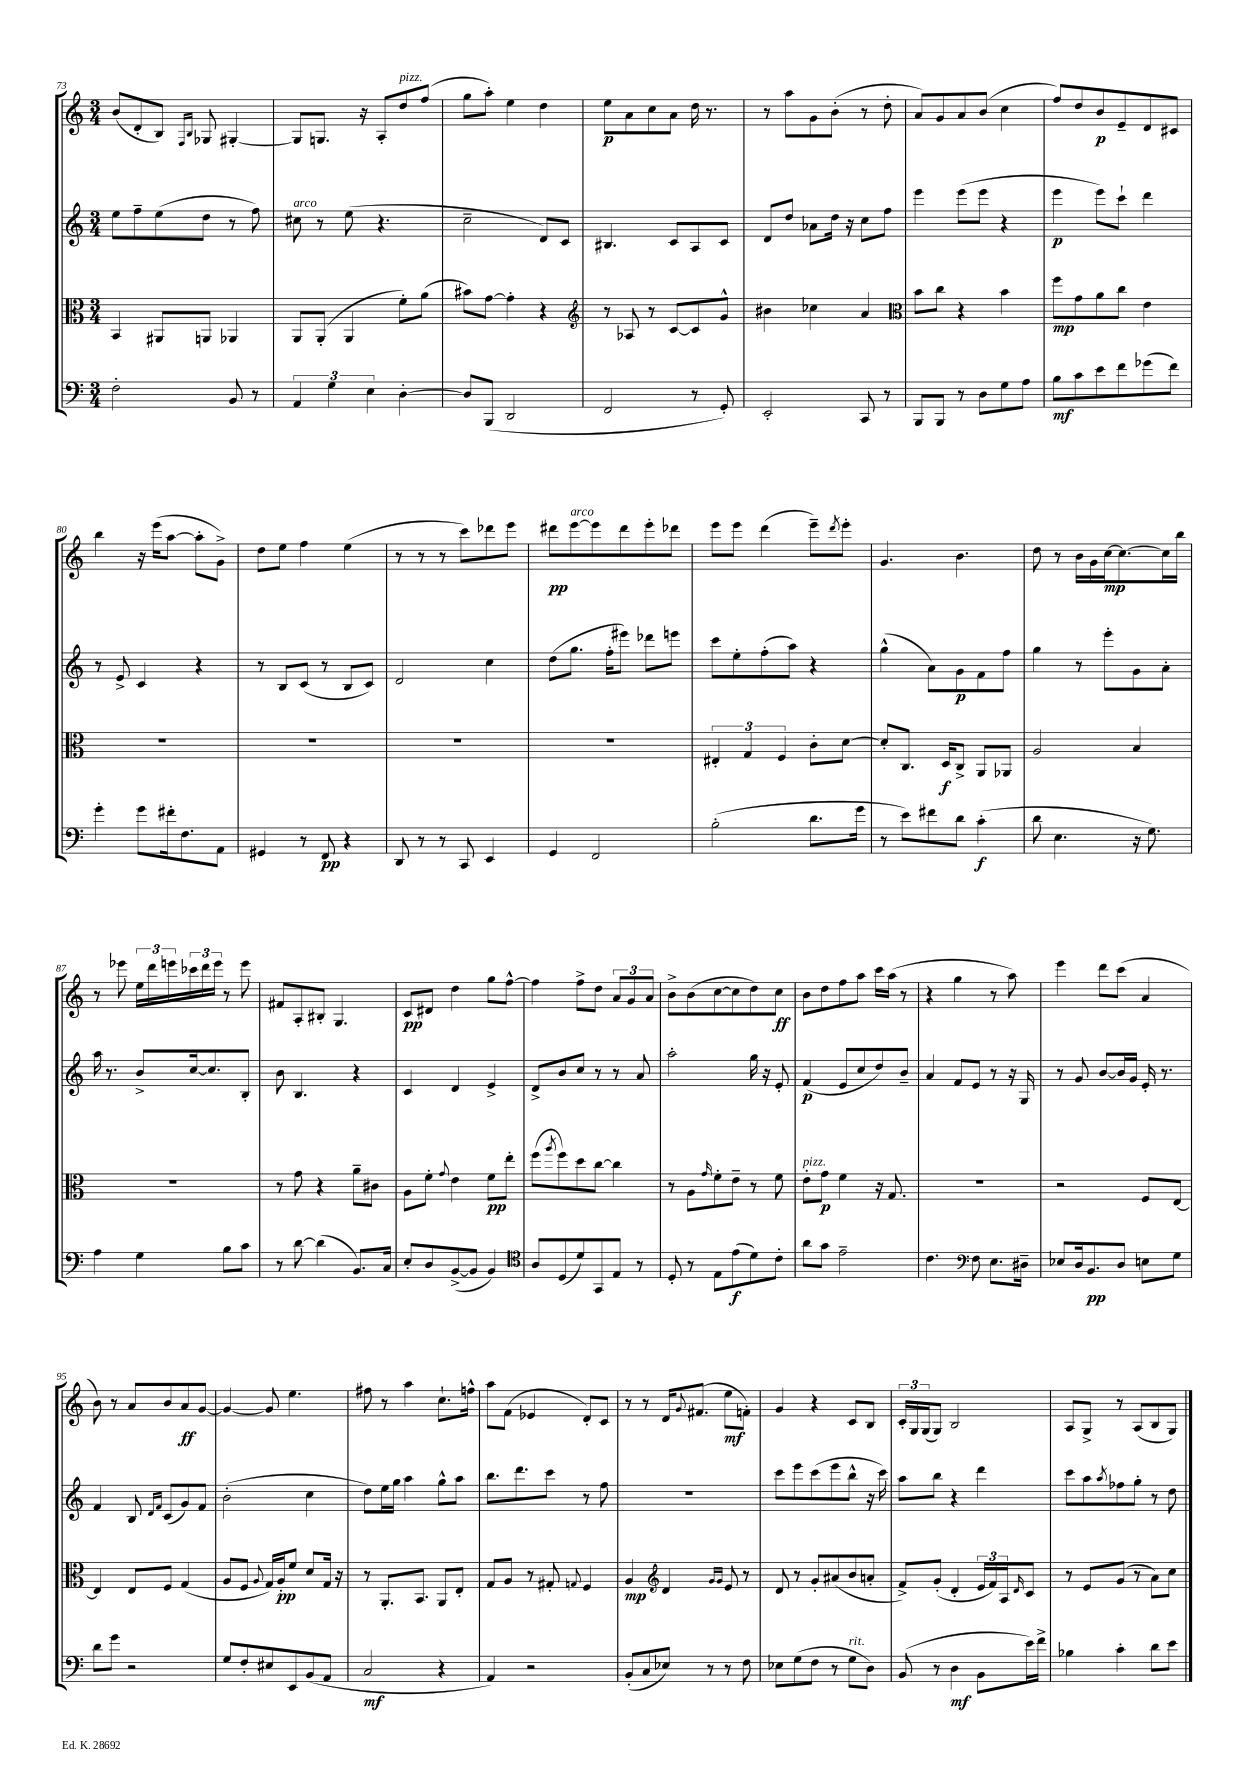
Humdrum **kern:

**kern	**dynam	**kern	**dynam	**kern	**dynam	**kern	**dynam
*part4	*part4	*part3	*part3	*part2	*part2	*part1	*part1
*staff4	*staff4	*staff3	*staff3	*staff2	*staff2	*staff1	*staff1
*clefF4	*	*clefC3	*	*clefG2	*	*clefG2	*
*k[]	*	*k[]	*	*k[]	*	*k[]	*
*M3/4	*	*M3/4	*	*M3/4	*	*M3/4	*
=73	=73	=73	=73	=73	=73	=73	=73
2F'\	.	4BB/	.	8ee\L	.	(8b/L	.
.	.	.	.	8ff~\	.	8d'/	.
.	.	8AA#X/L	.	(8ee\	.	8B/J)	.
.	.	.	.	.	.	16qqF/LL	.
.	.	.	.	.	.	16qqB/JJ	.
.	.	8AAn/J	.	8dd\J	.	8G-X/	.
8BB/	.	4AA-X/	.	8r	.	[4G#X'/	.
8r	.	.	.	8ff\)	.	.	.
=74	=74	=74	=74	=74	=74	=74	=74
!	!	!	!	!LO:TX:a:i:t=arco	!	!	!
6AA/	.	8AA/L	.	8cc#X\	.	8G#/L]	.
.	.	(8AA'/J	.	8r	.	8.Gn/J	.
6G\	.	.	.	.	.	.	.
.	.	4AA/	.	(8ee\	.	.	.
.	.	.	.	.	.	16r	.
6E\	.	.	.	.	.	.	.
.	.	.	.	4.r	.	8A'/L	.
!	!	!	!	!	!	!LO:TX:a:i:t=pizz.	!
[4D'\	.	8f'\L)	.	.	.	8dd/	.
.	.	(8a\J	.	.	.	(8ff/J	.
=75	=75	=75	=75	=75	=75	=75	=75
8D/L]	.	8b#X\L)	.	2cc~\	.	8gg\L	.
(8BBB/J	.	[8g\J	.	.	.	8aa'\J)	.
2DD/	.	4g'\]	.	.	.	4ee\	.
.	.	4r	.	8d/L)	.	4dd\	.
.	.	.	.	8c/J	.	.	.
=76	=76	=76	=76	=76	=76	=76	=76
*	*	*clefG2	*	*	*	*	*
2FF/	.	8r	.	4.B#X/	.	8ee\L	p
.	.	8A-X/	.	.	.	8a\	.
.	.	8r	.	.	.	8cc\	.
.	.	[8c/L	.	8c/L	.	8a\J	.
8r	.	8c/]	.	8A/	.	16dd\	.
.	.	.	.	.	.	8.r	.
8GG'/)	.	8g^^/J	.	8c/J	.	.	.
=77	=77	=77	=77	=77	=77	=77	=77
2EE'/	.	4b#X\	.	8d/L	.	8r	.
.	.	.	.	8dd/J	.	8aa\L	.
.	.	4cc-X\	.	8a-X\L	.	8g\	.
.	.	.	.	16dd\Jk	.	(8b'\J	.
.	.	.	.	16r	.	.	.
8CC/	.	4a/	.	8cc\L	.	8r	.
8r	.	.	.	8ff\J	.	8dd'\	.
=78	=78	=78	=78	=78	=78	=78	=78
*	*	*clefC3	*	*	*	*	*
8BBB/L	.	8b\L	.	4eee\	.	8a/L)	.
8BBB/J	.	8cc\J	.	.	.	8g/	.
8r	.	4r	.	(8eee\L	.	8a/	.
8D\L	.	.	.	8eee\J	.	(8b/J	.
8G\	.	4b\	.	4r	.	4cc\	.
8A\J	.	.	.	.	.	.	.
=79	=79	=79	=79	=79	=79	=79	=79
8B\L	mf	8ff\L	mp	4eee\	p	8ff/L)	.
8c\	.	8g\	.	.	.	8dd/	.
8e\	.	8a\	.	8eee\L)	.	8b/	p
8f\	.	8cc\J	.	8ccc`\J	.	8e~/	.
(8g-X\	.	4e\	.	4ddd\	.	8d/	.
8f\J)	.	.	.	.	.	8c#X/J	.
!!LO:LB:g=z
=80	=80	=80	=80	=80	=80	=80	=80
4g'\	.	2.r	.	8r	.	4bb\	.
.	.	.	.	8e^/	.	.	.
8g\L	.	.	.	4c/	.	16r	.
.	.	.	.	.	.	(16eee\KL	.
16f#X'\k	.	.	.	.	.	[8aa\J	.
8.F\	.	.	.	.	.	.	.
.	.	.	.	4r	.	8aa'\L]	.
8AA\J	.	.	.	.	.	8g^\J)	.
=81	=81	=81	=81	=81	=81	=81	=81
4GG#X/	.	2.r	.	8r	.	8dd\L	.
.	.	.	.	8B/L	.	8ee\J	.
8r	.	.	.	(8c/J	.	4ff\	.
8FF/	pp	.	.	8r	.	.	.
4r	.	.	.	8B/L	.	(4ee\	.
.	.	.	.	8c/J)	.	.	.
=82	=82	=82	=82	=82	=82	=82	=82
8DD/	.	2.r	.	2d/	.	8r	.
8r	.	.	.	.	.	8r	.
8r	.	.	.	.	.	8r	.
8CC/	.	.	.	.	.	8ccc\L)	.
4EE/	.	.	.	4cc\	.	8ddd-X\	.
.	.	.	.	.	.	8eee\J	.
=83	=83	=83	=83	=83	=83	=83	=83
4GG/	.	2.r	.	(8dd\L	.	8ddd#X\L	pp
!	!	!	!	!	!	!LO:TX:a:i:t=arco	!
.	.	.	.	8.gg\J	.	[8eee\	.
2FF/	.	.	.	.	.	8eee\]	.
.	.	.	.	16ff'\KL	.	.	.
.	.	.	.	8eee#X\J)	.	8ddd#\	.
.	.	.	.	8ddd-X\L	.	8eee'\	.
.	.	.	.	8eeen\J	.	8ddd-X\J	.
=84	=84	=84	=84	=84	=84	=84	=84
(2B'\	.	6E#X'/	.	8ccc\L	.	8eee\L	.
.	.	.	.	8ee'\	.	8eee\J	.
.	.	6G/	.	.	.	.	.
.	.	.	.	(8ff'\	.	(4ddd\	.
.	.	6F/	.	.	.	.	.
.	.	.	.	8aa\J)	.	.	.
8.d\L	.	8c'\L	.	4r	.	8eee~\L)	.
.	.	.	.	.	.	8qddd/	.
.	.	[8d\J	.	.	.	8eee'\J	.
16g\Jk	.	.	.	.	.	.	.
=85	=85	=85	=85	=85	=85	=85	=85
8r	.	8d'/L]	.	(4gg^^\	.	4.g/	.
8e\L)	.	8.C/J	.	.	.	.	.
8f#X\	.	.	.	8a\L)	.	.	.
.	.	16D/KL	f	.	.	.	.
8d\J	.	8C^/J	.	8g\	p	4.b\	.
(4c'\	f	8AA/L	.	8f\	.	.	.
.	.	8AA-X/J	.	8ff\J	.	.	.
=86	=86	=86	=86	=86	=86	=86	=86
8d\	.	2A/	.	4gg\	.	8dd\	.
4.E\	.	.	.	.	.	8r	.
.	.	.	.	8r	.	16b\LL	.
.	.	.	.	.	.	16g\	.
.	.	.	.	8eee'\L	.	[16cc\J	mp
.	.	.	.	.	.	8.cc\_	.
16r	.	4B/	.	8g\	.	.	.
8.G\)	.	.	.	.	.	.	.
.	.	.	.	8a'\J	.	16cc\L]	.
.	.	.	.	.	.	16bb\JJ	.
!!LO:LB:g=z
=87	=87	=87	=87	=87	=87	=87	=87
4A\	.	2.r	.	16aa\	.	8r	.
.	.	.	.	8.r	.	.	.
.	.	.	.	.	.	8eee-X\	.
4G\	.	.	.	8b^/L	.	24ee\LL	.
.	.	.	.	.	.	24ddd\	.
.	.	.	.	.	.	24eeen\	.
.	.	.	.	[16cc/k	.	24ccc-X\	.
.	.	.	.	.	.	24ddd\	.
.	.	.	.	8.cc/]	.	.	.
.	.	.	.	.	.	24eee\JJ	.
8B\L	.	.	.	.	.	8r	.
8c\J	.	.	.	8B'/J	.	8eee\	.
=88	=88	=88	=88	=88	=88	=88	=88
8r	.	8r	.	8b\	.	8f#X/L	.
[8d\	.	8g\	.	4.B/	.	8A'/	.
(4d\]	.	4r	.	.	.	8B#X'/J	.
.	.	.	.	.	.	4.G/	.
8.BB/L)	.	8a~\L	.	4r	.	.	.
.	.	8c#X\J	.	.	.	.	.
16C/Jk	.	.	.	.	.	.	.
=89	=89	=89	=89	=89	=89	=89	=89
8E'/L	.	8A\L	.	4c/	.	8c/L	pp
8D/	.	8f'\J	.	.	.	8d#X/J	.
.	.	8qqg/	.	.	.	.	.
([8BB^/	.	4e\	.	4d/	.	4dd\	.
8BB/J]	.	.	.	.	.	.	.
4BB/)	.	8f\L	pp	4e^/	.	8gg\L	.
.	.	8ee'\J	.	.	.	[8ff^^\J	.
=90	=90	=90	=90	=90	=90	=90	=90
*clefC4	*	*	*	*	*	*	*
8A/L	.	(8ff\L	.	8d^/L	.	4ff\]	.
.	.	8qaa/	.	.	.	.	.
(8D/	.	8ff\)	.	8b/	.	.	.
8d/)	.	8dd\	.	8cc/J	.	8ff^\L	.
8GG/	.	[8cc\J	.	8r	.	8dd\J	.
8E/J	.	4cc\]	.	8r	.	12a/L	.
.	.	.	.	.	.	12g/	.
8r	.	.	.	8a/	.	.	.
.	.	.	.	.	.	12a/J	.
=91	=91	=91	=91	=91	=91	=91	=91
8D'/	.	8r	.	2aa'\	.	8b^\L	.
8r	.	8A\L	.	.	.	(8b\	.
.	.	16qqg/	.	.	.	.	.
8E\L	.	8f'\	.	.	.	[8cc\	.
(8e\	f	8e~\J	.	.	.	8cc\]	.
8d\)	.	8r	.	16gg\	.	8dd\)	.
.	.	.	.	16r	.	.	.
8c'\J	.	8f\	.	8e'/	.	8cc\J	ff
=92	=92	=92	=92	=92	=92	=92	=92
!	!	!LO:TX:a:i:t=pizz.	!	!	!	!	!
8a\L	.	8e'\L	.	(4f/	p	8b\L	.
8g\J	.	8g\J	p	.	.	8dd\	.
2e~\	.	4f\	.	8e/L	.	8ff\	.
.	.	.	.	8cc/	.	8aa\J	.
.	.	16r	.	8dd/)	.	16ccc\LL	.
.	.	8.G/	.	.	.	(16aa\JJ	.
.	.	.	.	8b~/J	.	8r	.
=93	=93	=93	=93	=93	=93	=93	=93
4.c\	.	2.r	.	4a/	.	4r	.
.	.	.	.	8f/L	.	4gg\	.
*clefF4	*	*	*	*	*	*	*
8F\	.	.	.	8e/J	.	.	.
8.E\L	.	.	.	8r	.	8r	.
.	.	.	.	16r	.	8aa\)	.
16D#X~\Jk	.	.	.	16G/	.	.	.
=94	=94	=94	=94	=94	=94	=94	=94
8E-X/L	.	2r	.	8r	.	4eee\	.
16D/k	.	.	.	8g/	.	.	.
8.BB/	pp	.	.	.	.	.	.
.	.	.	.	[8b/L	.	8ddd\L	.
8D/J	.	.	.	16b/L]	.	(8ccc\J	.
.	.	.	.	16g/JJ	.	.	.
8En\L	.	8F/L	.	16e'/	.	4a/	.
.	.	.	.	8.r	.	.	.
8G\J	.	[8E/J	.	.	.	.	.
!!LO:LB:g=z
=95	=95	=95	=95	=95	=95	=95	=95
8d\L	.	4E/]	.	4f/	.	8b\)	.
8g\J	.	.	.	.	.	8r	.
2r	.	8E/L	.	8B/	.	8a/L	.
.	.	.	.	16qqd/LL	.	.	.
.	.	.	.	16qqf/JJ	.	.	.
.	.	8F/J	.	(8c/L	.	8b/	.
.	.	(4G/	.	8g/)	.	8a/	ff
.	.	.	.	8f/J	.	[8g/J	.
=96	=96	=96	=96	=96	=96	=96	=96
8G/L	.	8A/L	.	(2b'\	.	4g/_	.
8F'/	.	8F/J	.	.	.	.	.
.	.	8qqA/	.	.	.	.	.
8E#X/	.	16G/LL)	.	.	.	8g/]	.
.	.	16A'/J	pp	.	.	.	.
8EE/	.	8f/J	.	.	.	4.ee\	.
(8BB/	.	8d/L	.	4cc\	.	.	.
8AA/J	.	16G/Jk	.	.	.	.	.
.	.	16r	.	.	.	.	.
=97	=97	=97	=97	=97	=97	=97	=97
2C/	mf	8r	.	8dd\L)	.	8ff#X\	.
.	.	8.AA'/L	.	16ee\L	.	8r	.
.	.	.	.	16gg\JJ	.	.	.
.	.	.	.	4aa\	.	4aa\	.
.	.	8.BB/J	.	.	.	.	.
4r	.	8AA/L	.	8gg^^\L	.	8.cc`\L	.
.	.	8E'/J	.	8aa\J	.	.	.
.	.	.	.	.	.	16ffn^^\Jk	.
=98	=98	=98	=98	=98	=98	=98	=98
4AA/)	.	8G/L	.	8.bb\L	.	8aa\L	.
.	.	8A/J	.	.	.	(8f\J	.
.	.	.	.	8.ddd\	.	.	.
2r	.	8r	.	.	.	4e-X/	.
.	.	8G#X'/	.	8ccc\J	.	.	.
.	.	8qqGn/	.	.	.	.	.
.	.	4F/	.	8r	.	8d'/L)	.
.	.	.	.	8ff\	.	8c/J	.
=99	=99	=99	=99	=99	=99	=99	=99
(8BB'/L	.	4A/	mp	2.r	.	8r	.
8C/	.	.	.	.	.	8r	.
*	*	*clefG2	*	*	*	*	*
8E-X/J)	.	4d/	.	.	.	16d/KL	.
.	.	.	.	.	.	8qqg/	.
.	.	.	.	.	.	(8.f#X/J	.
8r	.	.	.	.	.	.	.
.	.	16qqg/LL	.	.	.	.	.
.	.	16qqg/JJ	.	.	.	.	.
8r	.	8e/	.	.	.	8ee\L	mf
8F\	.	8r	.	.	.	8fn'\J)	.
=100	=100	=100	=100	=100	=100	=100	=100
8E-X\L	.	8d/	.	8ccc\L	.	4g/	.
(8G\	.	8r	.	8eee\	.	.	.
8F\J	.	8g'/L	.	(8ccc\	.	4r	.
8r	.	(8a#X/	.	8eee\	.	.	.
!LO:TX:a:i:t=rit.	!	!	!	!	!	!	!
8G\L	.	8b/	.	8bb^^\J	.	8c/L	.
8D\J)	.	8an'/J	.	16r	.	8B/J	.
.	.	.	.	16ccc\)	.	.	.
=101	=101	=101	=101	=101	=101	=101	=101
(8BB/	.	8f^/L)	.	8aa\L	.	24c'/LL	.
.	.	.	.	.	.	24G/	.
.	.	.	.	.	.	(24G/J	.
8r	.	(8g'/J	.	8bb\J	.	8G/J)	.
4D\	mf	4d'/	.	4r	.	2B/	.
8BB\L	.	24e/LL	.	4ddd\	.	.	.
.	.	24f/)	.	.	.	.	.
.	.	24A/J	.	.	.	.	.
.	.	16qqd/	.	.	.	.	.
16e\L)	.	8c/J	.	.	.	.	.
16f^\JJ	.	.	.	.	.	.	.
=102	=102	=102	=102	=102	=102	=102	=102
4B-X\	.	8r	.	8ccc\L	.	8A/L	.
.	.	8e/L	.	8aa\	.	8G^/J	.
.	.	.	.	8qaa/	.	.	.
4c'\	.	(8g/J	.	8ff-X\	.	8r	.
.	.	8r	.	8gg'\J	.	(8A/L	.
8d\L	.	8a\L)	.	8r	.	8B/	.
8e\J	.	8cc\J	.	8dd\	.	8G/J)	.
==	==	==	==	==	==	==	==
*-	*-	*-	*-	*-	*-	*-	*-
